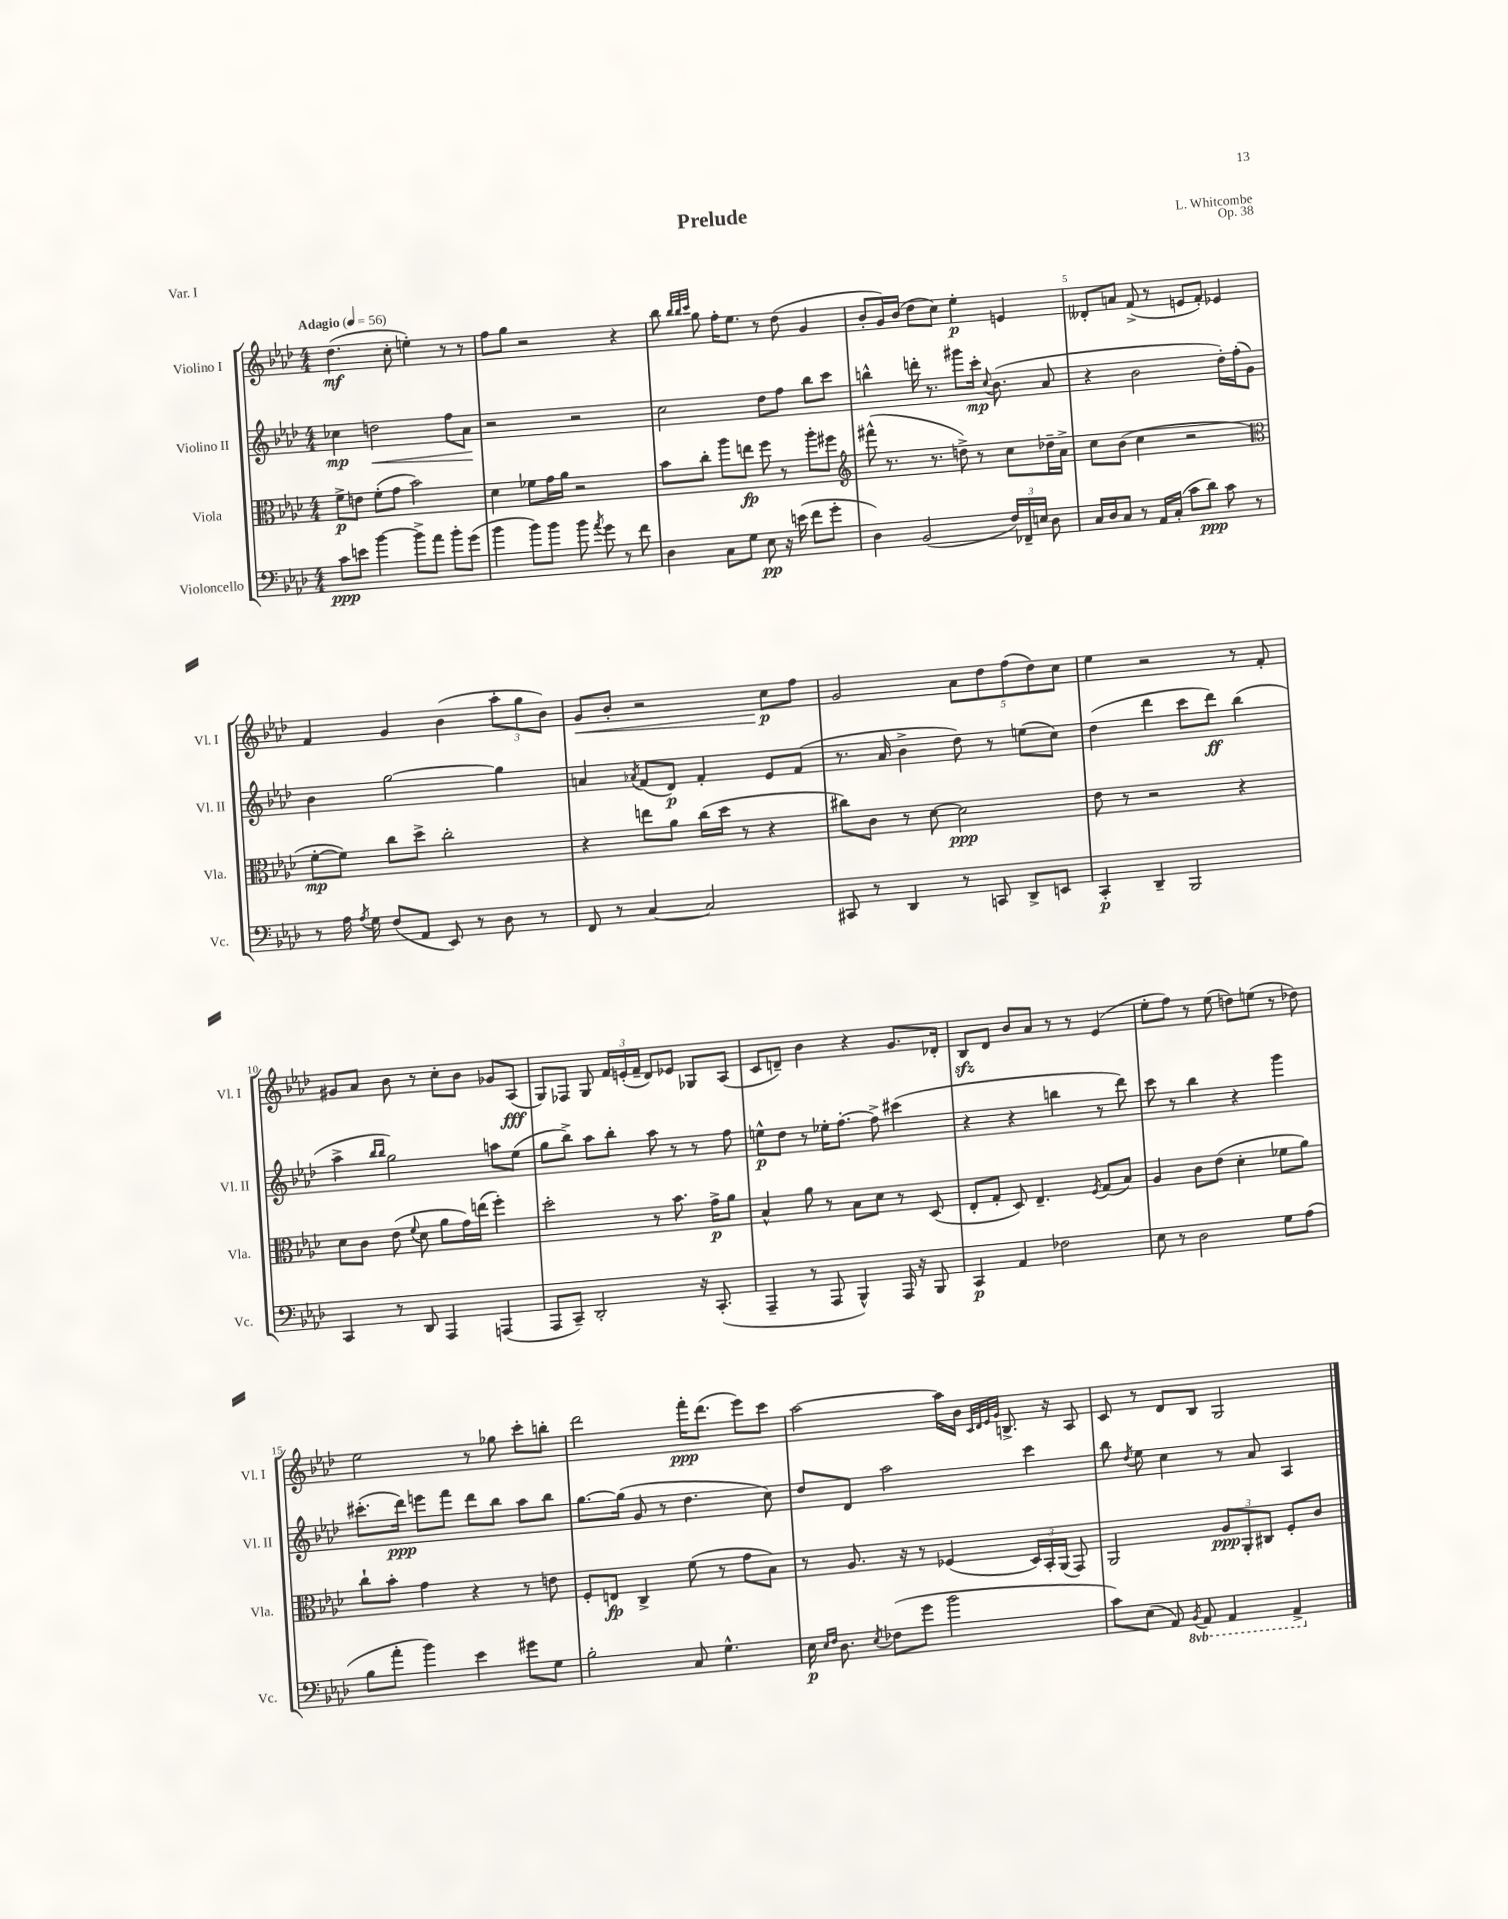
\header { title = "Prelude" composer = "L. Whitcombe" opus = "Op. 38" piece = "Var. I" }
<<
\new StaffGroup <<
\new Staff = "s0" \with { instrumentName = "Violino I" shortInstrumentName = "Vl. I" } {
    \clef treble \key aes \major \numericTimeSignature \time 4/4 \tempo "Adagio" 4 = 56
    \autoBeamOff des''4.\mf( c''8-. e''4-.) r8 r8 |
    f''8[ g''8] r2 r4 |
    bes''8 \grace { bes''32[ bes''32 c'''32] } g''8 f''16[-. ees''8.] r8 des''8( g'4 |
    bes'8[-. g'16) bes'16]( des''8[ c''8]) ees''4-.\p e'4 |
    deses'8[-. a'8] f'8->( r8 e'8[ f'8]-.) ees'4 |
    f'4 g'4 bes'4( \tuplet 3/2 { aes''8[-. g''8 bes'8]) } |
    g'8[\< bes'8]-. r2 c''8[\p\! f''8] |
    g'2 \tuplet 5/4 { aes'8[ des''8 f''8( des''8) c''8] } |
    ees''4 r2 r8 f'8-. |
    gis'8[ aes'8] bes'8 r8 c''8[-. bes'8] ges'8[ aes8]\fff( |
    g8[) fes8] g8 \tuplet 3/2 { f'16[ e'16-.( f'16]-- } des'8[) ees'8] ges8[ aes8]( |
    c'8[ d'8]--) bes'4 r4 g'8.[ des'16]-. |
    bes8[\sfz des'8] bes'8[ aes'8] r8 r8 ees'4( |
    ees''8[-. f''8]) r8 ees''8( d''8[) e''8]( r8 des''8) |
    ees''2 r8 ges''8 c'''8[-. b''8]-. |
    des'''2 f'''16[-.\ppp des'''8.]( ees'''8[) c'''8] |
    aes''2~ aes''16[ bes'16] \grace { c'32[ des'32 ees'32 g'32] } b8.-> r16 aes8 |
    c'8 r8 des'8[ bes8] g2 \bar "|." |
}
\new Staff = "s1" \with { instrumentName = "Violino II" shortInstrumentName = "Vl. II" } {
    \clef treble \key aes \major \numericTimeSignature \time 4/4
    \autoBeamOff ces''4\mp d''2\< f''8[ aes'8]\! |
    r2 r2 |
    c''2 des''8[ f''8] bes''8[ c'''8] |
    b''4-^ d'''16-. r8. gis'''8[ c'''16]-.\mp \appoggiatura { c''8 } bes'8.( aes'8 |
    r4 bes'2 des''16[-.) f''16-.( g'8]) |
    bes'4 g''2~ g''4 |
    a'4 \acciaccatura { aes'8 } f'8[( des'8]\p) f'4-. ees'8[ f'8]( |
    r8. aes'16 bes'4-> des''8) r8 e''8[( c''8]) |
    des''4( des'''4 c'''8[ des'''8]\ff) bes''4( |
    aes''4-> \grace { bes''16[ bes''16] } g''2) a''8[ ees''8]( |
    g''8[ bes''8]->) aes''8[ bes''8]-. aes''8 r8 r8 f''8 |
    e''8[-^\p des''8] r8 ees''16[-. f''8.]~-. f''8-> cis'''4( |
    r4 r4 b''4 r8 des'''8) |
    c'''8 r8 bes''4 r4 g'''4 |
    cis'''8.[-.( des'''16]\ppp) e'''8[ f'''8] des'''8[ bes''8] aes''8[ bes''8] |
    g''8.[~ g''16]( g'8 r8 des''4. c''8) |
    des''8[ des'8] aes''2 c'''4 |
    bes''8 \acciaccatura { des''8 } ees''8 c''4 r8 aes'8 aes4 \bar "|." |
}
\new Staff = "s2" \with { instrumentName = "Viola" shortInstrumentName = "Vla." } {
    \clef alto \key aes \major \numericTimeSignature \time 4/4
    \autoBeamOff f'8[->\p e'8] f'8[-.( g'8] bes'2) |
    des'4 fes'8[ g'16 aes'16] r2 |
    bes'8[ c''8]-. aes''8[ e''8]\fp f''8 r8 aes''8[-. fis''8] |
    \clef treble fis'''8-^( r8. r8. d''8->) r8 c''8[ des''16-- aes'16]-> |
    c''8[ bes'8]( c''4 r2 |
    \clef alto f'8[~-.\mp f'8]) c''8[ des''8]-> c''2-. |
    r4 e''8[ aes'8] c''16[( des''16] r8 r4 |
    cis''8[) c'8] r8 des'8~ des'2\ppp |
    ees'8 r8 r2 r4 |
    des'8[ c'8] ees'8( \appoggiatura { f'8 } des'8 aes'8[ g'16) e''16]( f''4-.) |
    des''2-. r8 bes'8. g'16[->\p aes'8] |
    bes4-^ aes'8 r8 bes8[ des'8] r8 des8( |
    ees8[-. g8]-. des8) ees4.-- \acciaccatura { f8 } g8[( bes8]) |
    aes4 c'8[ ees'8]( des'4-. fes'8[ aes'8]) |
    c''8[-! bes'8]-. g'4 r4 r8 e'8 |
    f8[-. e8]\fp c4-> f'8( r8 g'8[ bes8]) |
    r8 aes8. r16 r8 fes4( \tuplet 3/2 { des16[) bes,16-. aes,16]( } g,8) |
    aes,2 \tuplet 3/2 { aes8[\ppp aes,8-. cis8] } f8[-. c'8] \bar "|." |
}
\new Staff = "s3" \with { instrumentName = "Violoncello" shortInstrumentName = "Vc." } {
    \clef bass \key aes \major \numericTimeSignature \time 4/4 \set Staff.ottavationMarkups = #ottavation-simple-ordinals
    \autoBeamOff c'8[\ppp e'8] bes'4~ bes'8[-> aes'8] bes'8[-. g'8]( |
    bes'4 bes'8[) bes'8] bes'8 \acciaccatura { aes'8 } g'8 r8 f'8 |
    des4 c8[ g8] ees8\pp r16 e'16( f'8[ g'8]-. |
    des4) bes,2( \tuplet 3/2 { f16[) fes,16-- e16] } des8 |
    c16[ des16 c8] r8 aes,16[ c16]-.( c'8[ des'8]\ppp) c'8 r8 |
    r8 aes16 \acciaccatura { aes8 } g16 f8[( aes,8] ees,8) r8 des8 r8 |
    f,8 r8 c4~ c2 |
    cis,8 r8 des,4 r8 c,8 des,8[-> e,8] |
    c,4-.\p des,4-- bes,,2 |
    c,4 r8 des,8 aes,,4 a,,4( |
    aes,,8[ c,8]--) des,2-. r16 c,8.-.( |
    aes,,4-- r8 aes,,8 bes,,4-^) aes,,16 r16 bes,,8 |
    c,4\p aes,4 fes2 |
    ees8 r8 des2 g8[ aes8]( |
    bes8[ aes'8]-. bes'4) ees'4 gis'8[ g8] |
    bes2-. c8 g4.-^ |
    ees16\p \grace { ees16[ f16] } des8. \acciaccatura { ees8 } fes8[( g'8] bes'2 |
    c'8[) ees8]( aes,8) \ottava #-1 \acciaccatura { bes,,8 } aes,,8 aes,,4 aes,,4-> \ottava #0 \bar "|." |
}
>>
>>
\layout { \context { \Score \override BarNumber.break-visibility = ##(#f #t #t) barNumberVisibility = #(every-nth-bar-number-visible 5) } }
